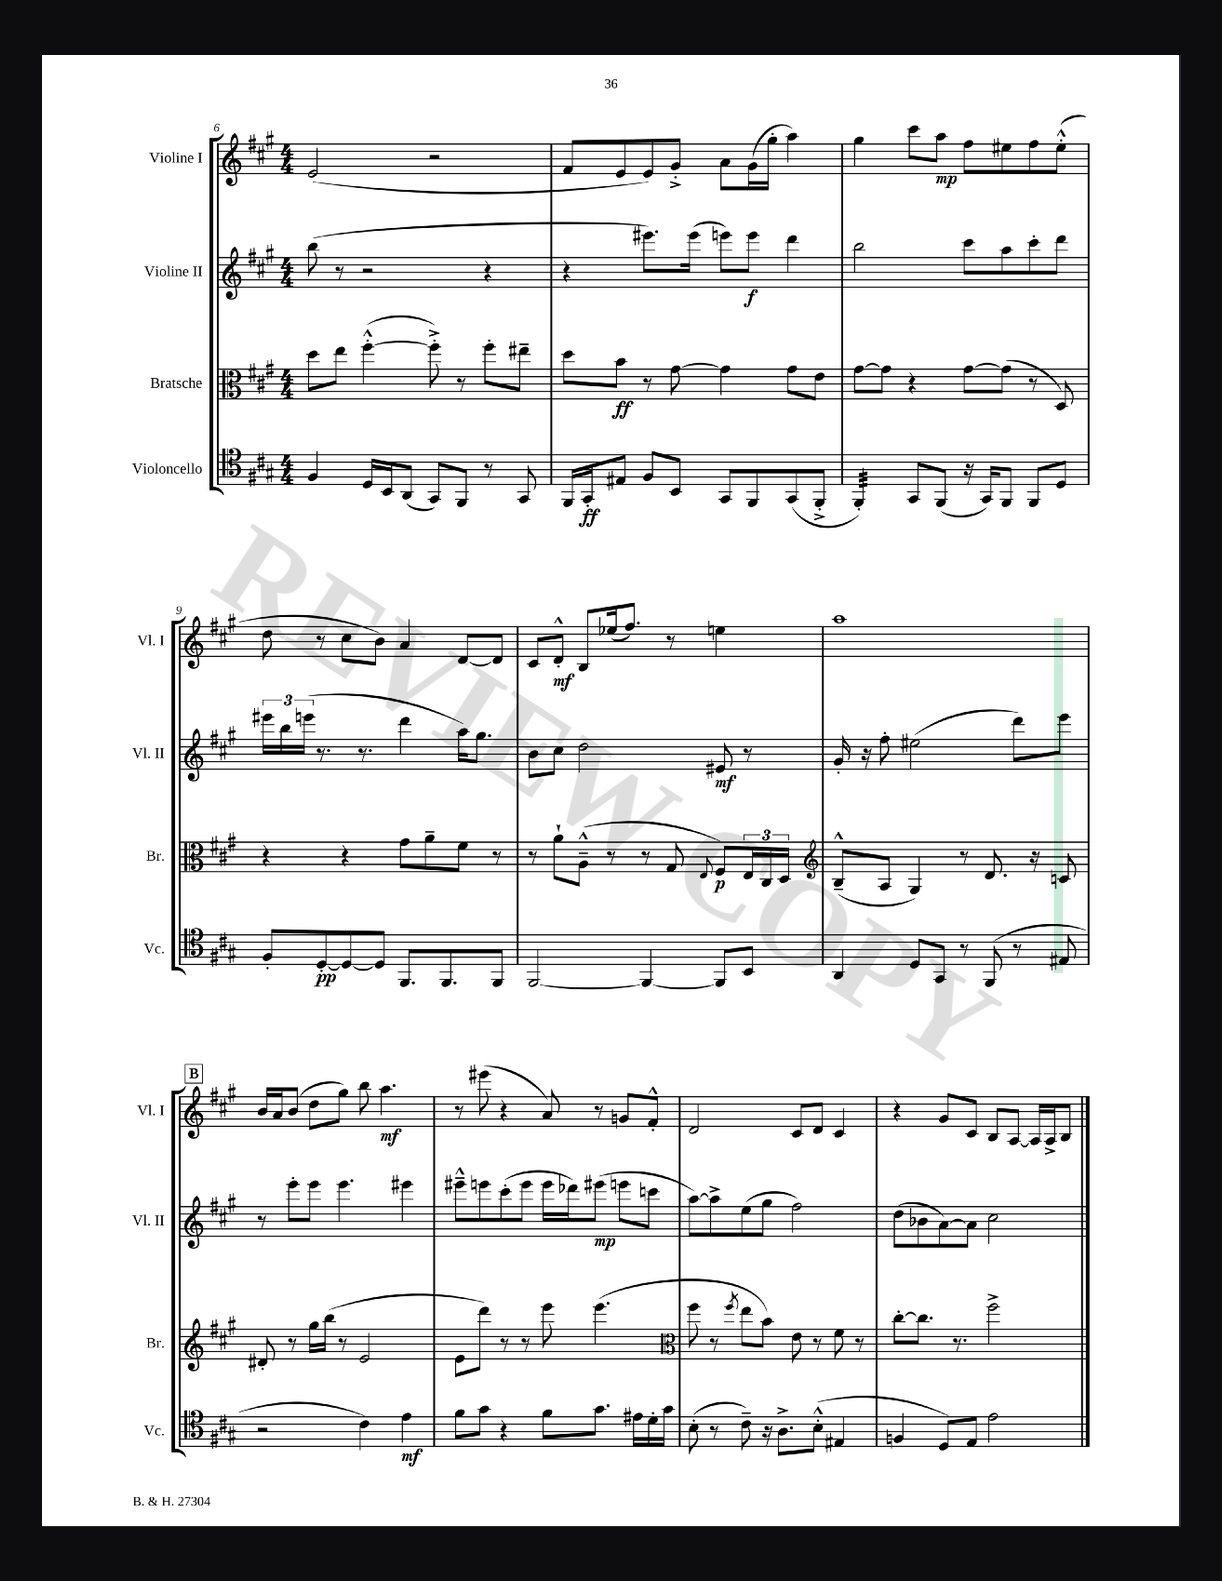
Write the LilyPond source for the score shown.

<<
\new StaffGroup <<
\new Staff = "s0" \with { instrumentName = "Violine I" shortInstrumentName = "Vl. I" } {
    \clef treble \key a \major \numericTimeSignature \time 4/4
    e'2( r2 |
    fis'8 e'8 e'8) gis'8-.-> a'8 gis'16( gis''16-. a''4) |
    gis''4 cis'''8 a''8\mp fis''8 eis''8 fis''8 eis''8-.-^( |
    d''8 r8 cis''8 b'8) a'4 d'8~ d'8 |
    cis'8 d'8-.-^\mf b8 ees''16( fis''8.) r8 e''4 |
    a''1 |
    \mark \markup { \box "B" } b'16 a'16 b'8( d''8 gis''8) b''8 a''4.\mf |
    r8 eis'''8( r4 a'8) r8 g'8 fis'8-.-^ |
    d'2 cis'8 d'8 cis'4 |
    r4 gis'8 cis'8 b8 a8~ a16 a16-> b8 \bar "|." |
}
\new Staff = "s1" \with { instrumentName = "Violine II" shortInstrumentName = "Vl. II" } {
    \clef treble \key a \major \numericTimeSignature \time 4/4
    b''8( r8 r2 r4 |
    r4 eis'''8.) eis'''16( e'''8) e'''8\f d'''4 |
    b''2 cis'''8 a''8 cis'''8-. d'''8 |
    \tuplet 3/2 { eis'''16 b''16 e'''16( } r8. r8. d'''4 a''16) gis''8. |
    b'8 cis''8 d''2 eis'8\mf r8 |
    gis'16-. r16 fis''8-. eis''2( d'''8) e'''8 |
    \mark \markup { \box "B" } r8 e'''8-. e'''8 e'''4. eis'''4 |
    eis'''8---^ e'''8 cis'''8-.( e'''8 e'''16 des'''16) eis'''8\mp( e'''8 c'''8 |
    a''8~) a''8-> e''8( gis''8 fis''2) |
    d''8( bes'8 a'8~) a'8 cis''2 \bar "|." |
}
\new Staff = "s2" \with { instrumentName = "Bratsche" shortInstrumentName = "Br." } {
    \clef alto \key a \major \numericTimeSignature \time 4/4
    d''8 e''8 fis''4~-.-^( fis''8-.->) r8 fis''8-. eis''8-- |
    d''8 b'8\ff r8 gis'8~ gis'4 gis'8 e'8 |
    gis'8~ gis'8 r4 gis'8~ gis'8( r8 d8) |
    r4 r4 gis'8 a'8-- fis'8 r8 |
    r8 a'8-! a8---^( r8 r8 gis8 \appoggiatura { e8 } fis8\p) \tuplet 3/2 { e16 cis16 d16 } |
    \clef treble b8---^( a8 gis4) r8 d'8. r16 c'8 |
    \mark \markup { \box "B" } dis'8-. r8 gis''16 b''16( r8 e'2 |
    e'8 d'''8) r8 r8 e'''8 e'''4.( |
    \clef alto fis''8 r8 \acciaccatura { fis''8 } e''8 b'8) e'8 r8 fis'8 r8 |
    cis''8~-. cis''8. r8. fis''2-> \bar "|." |
}
\new Staff = "s3" \with { instrumentName = "Violoncello" shortInstrumentName = "Vc." } {
    \clef tenor \key a \major \numericTimeSignature \time 4/4
    fis4 d16 b,16 a,8( gis,8) fis,8 r8 gis,8 |
    fis,16 gis,16-.\ff eis8 fis8 b,8 gis,8 fis,8 gis,8( fis,8-.-> |
    fis,4:32-.) gis,8 fis,8( r16 gis,16) fis,8 fis,8 d8 |
    fis8-. d8~-.\pp d8~ d8 fis,8. fis,8. fis,8 |
    fis,2~ fis,4~ fis,8 b,8 |
    a,4 d8 gis,8 r8 fis,8( r8 eis8 |
    \mark \markup { \box "B" } r2 cis'4) e'4\mf |
    fis'8 gis'8 r4 fis'8 gis'8. eis'16 d'16-. gis'16 |
    b8-.( r8 cis'8--) r16 a8.-> b8-.-^( eis4 |
    f4 d8) e8 e'2 \bar "|." |
}
>>
>>
\layout { \context { \Score currentBarNumber = #6 } }
